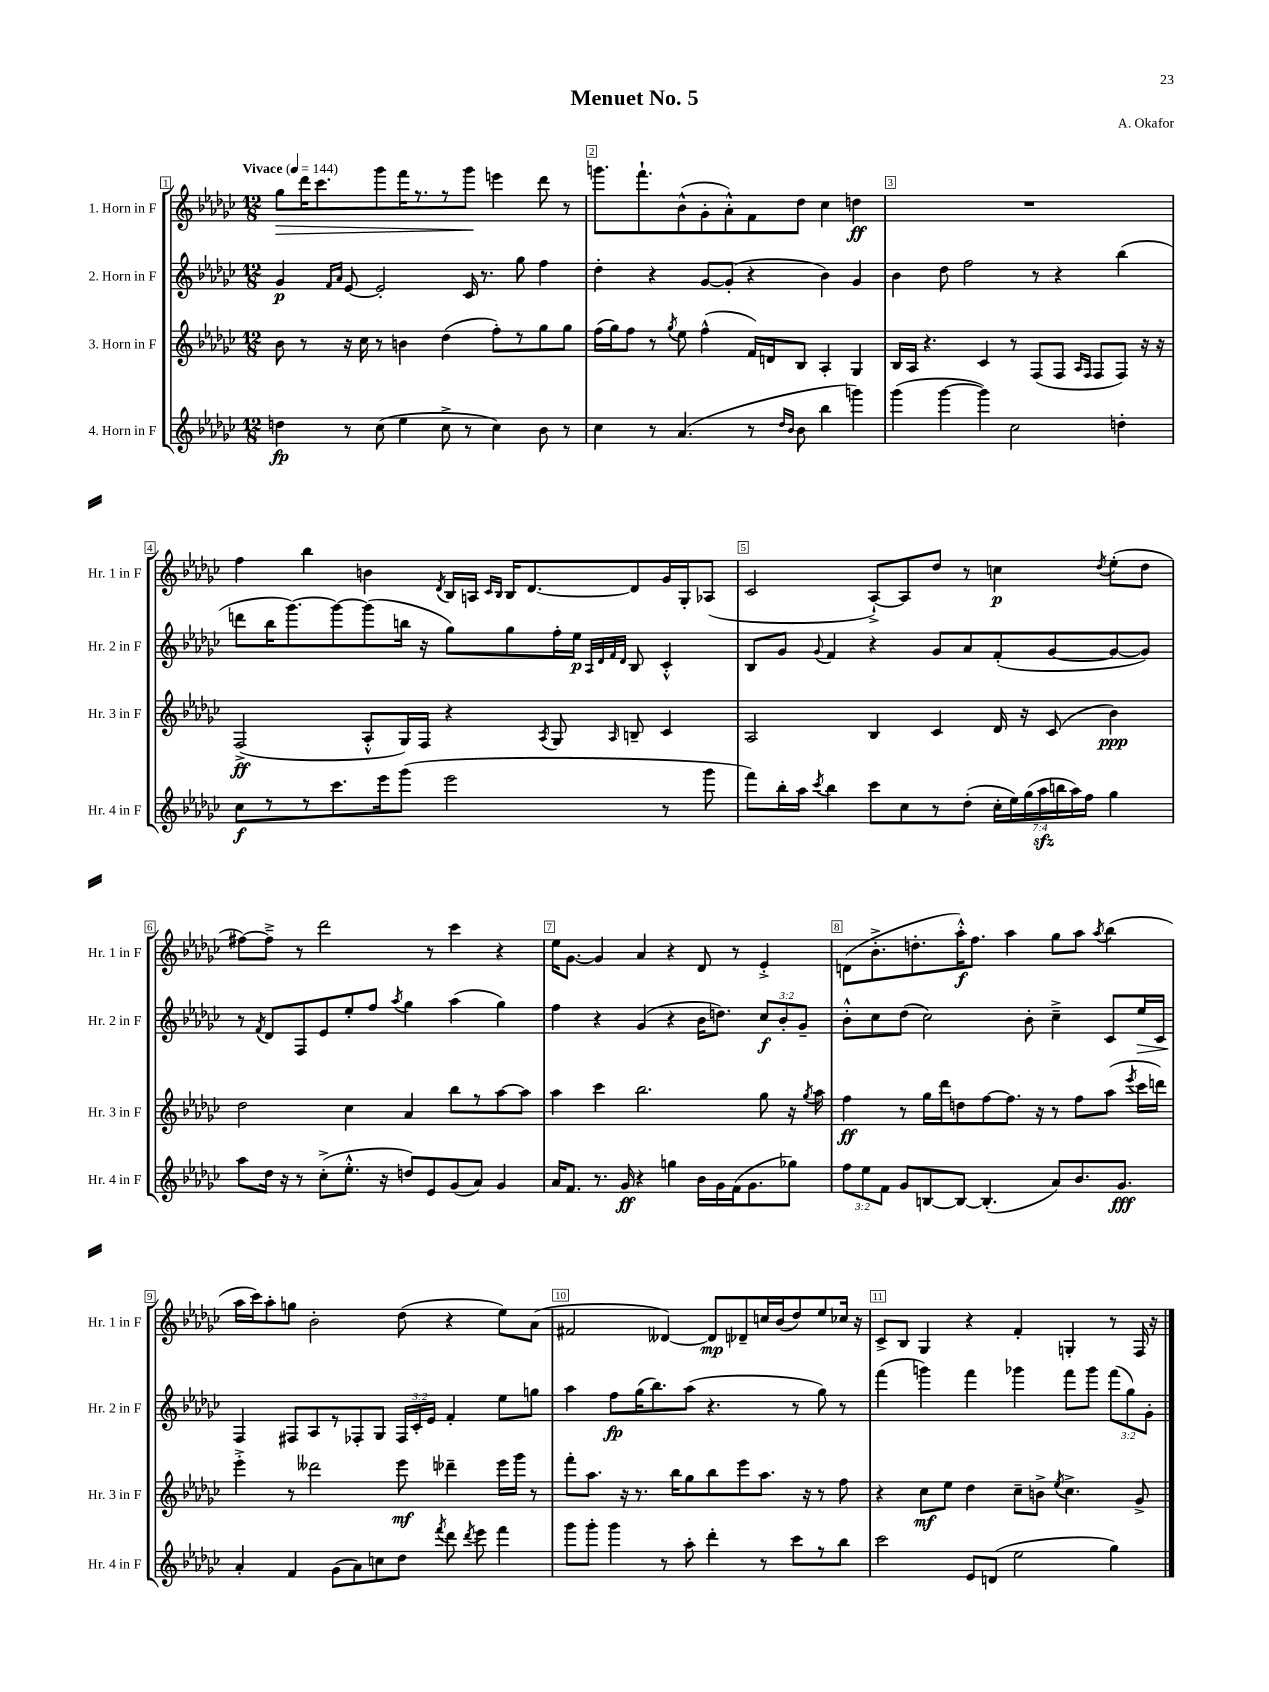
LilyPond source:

\header { title = "Menuet No. 5" composer = "A. Okafor" }
<<
\new StaffGroup <<
\new Staff = "s0" \with { instrumentName = "1. Horn in F" shortInstrumentName = "Hr. 1 in F" } {
    \clef treble \key ges \major \numericTimeSignature \time 12/8 \tempo "Vivace" 4 = 144
    \autoBeamOff ges''8[\> des'''16 ces'''8. ges'''8 f'''16 r8. r8 ges'''8]\! e'''4 des'''8 r8 |
    g'''8.[ f'''8.-! bes'8-^( ges'8-. aes'8-.-^) f'8 des''8] ces''4 d''4\ff |
    R1. |
    f''4 bes''4 b'4 \acciaccatura { des'8 } bes16[ a16] \grace { ces'16[ bes16] } bes16[ des'8.~ des'8 ges'16 ges16-. aes8]( |
    ces'2 aes8[~-!->) aes8 des''8] r8 c''4\p \acciaccatura { des''8 } ees''8[-.( des''8] |
    fis''8[~) fis''8]---> r8 des'''2 r8 ces'''4 r4 |
    ees''16[ ges'8.]~ ges'4 aes'4 r4 des'8 r8 ees'4-.-> |
    d'8[( bes'8.-.-> d''8.-. aes''16-.-^\f) f''8.] aes''4 ges''8[ aes''8] \acciaccatura { aes''8 } bes''4( |
    aes''16[ ces'''16) aes''8-. g''8] bes'2-. des''8( r4 ees''8[) aes'8]( |
    fis'2 deses'4~) deses'8[\mp des'8-- c''16 bes'16( des''8) ees''8 ces''16] r16 |
    ces'8[-> bes8] ges4 r4 f'4-. g4-. r8 f16 r16 \bar "|." |
}
\new Staff = "s1" \with { instrumentName = "2. Horn in F" shortInstrumentName = "Hr. 2 in F" } {
    \clef treble \key ges \major \numericTimeSignature \time 12/8 \override Staff.TupletNumber.text = #tuplet-number::calc-fraction-text
    \autoBeamOff ges'4\p \grace { f'16[ aes'16] } ees'8~ ees'2-. ces'16 r8. ges''8 f''4 |
    des''4-. r4 ges'8[~ ges'8]-.( r4 bes'4) ges'4 |
    bes'4 des''8 f''2 r8 r4 bes''4( |
    d'''8[ bes''16 ges'''8.~) ges'''8~ ges'''8( b''16] r16 ges''8[) ges''8 f''16-. ees''16]\p \grace { aes32[ des'32 f'32 des'32] } bes8 ces'4-.-^ |
    bes8[ ges'8] \appoggiatura { ges'8 } f'4 r4 ges'8[ aes'8 f'8-.( ges'8~ ges'8~ ges'8]) |
    r8 \acciaccatura { f'8 } des'8[ f8 ees'8 ees''8-. f''8] \acciaccatura { aes''8 } ges''4 aes''4( ges''4) |
    f''4 r4 ges'4( r4 bes'16[ d''8.]) \tuplet 3/2 { ces''8[\f bes'8-. ges'8]-- } |
    bes'8[-.-^ ces''8 des''8]( ces''2) bes'8-. ces''4---> ces'8[ ees''16\> ces'16] |
    f4\! fis8[ aes8 r8 fes8-. ges8] \tuplet 3/2 { fes16[ ces'16-. ees'16] } f'4-. ees''8[ g''8] |
    aes''4 f''8[\fp ges''16( bes''8.) aes''8]( r4. r8 ges''8) r8 |
    f'''4( g'''4) f'''4 ges'''4 f'''8[ ges'''8] \tuplet 3/2 { f'''8[( ges''8) ges'8]-. } \bar "|." |
}
\new Staff = "s2" \with { instrumentName = "3. Horn in F" shortInstrumentName = "Hr. 3 in F" } {
    \clef treble \key ges \major \numericTimeSignature \time 12/8
    \autoBeamOff bes'8 r8 r16 ces''16 r8 b'4 des''4( f''8[-.) r8 ges''8 ges''8] |
    f''16[( ges''16) f''8] r8 \acciaccatura { ges''8 } ees''8 f''4-^( f'16[) d'16 bes8] aes4-. ges4 |
    bes16[ aes16] r4. ces'4 r8 f8[( f8] \grace { aes16[ f16] } f8[ f8]) r16 r16 |
    f2->\ff( aes8[-.-^ ges16) f16] r4 \acciaccatura { aes8 } ges8 \grace { aes16 } b8-- ces'4 |
    aes2 bes4 ces'4 des'16 r16 ces'8( bes'4\ppp) |
    des''2 ces''4 aes'4 bes''8[ r8 aes''8~ aes''8] |
    aes''4 ces'''4 bes''2. ges''8 r16 \acciaccatura { ges''8 } aes''16 |
    f''4\ff r8 ges''16[ des'''16 d''8 f''8~ f''8.] r16 r8 f''8[ aes''8]( \acciaccatura { ees'''8 } ces'''16[ d'''16]) |
    ees'''4-.-> r8 deses'''2 ees'''8\mf des'''4-- ees'''16[ ges'''16] r8 |
    f'''8[-. aes''8.] r16 r8. bes''16[ ges''8 bes''8 ees'''8 aes''8.] r16 r8 f''8 |
    r4 ces''8[\mf ees''8] des''4 ces''8[-- b'8]-> \acciaccatura { ees''8 } ces''4.-> ges'8-> \bar "|." |
}
\new Staff = "s3" \with { instrumentName = "4. Horn in F" shortInstrumentName = "Hr. 4 in F" } {
    \clef treble \key ges \major \numericTimeSignature \time 12/8 \override Staff.TupletNumber.text = #tuplet-number::calc-fraction-text
    \autoBeamOff d''4\fp r8 ces''8( ees''4 ces''8-> r8 ces''4) bes'8 r8 |
    ces''4 r8 aes'4.( r8 \grace { des''16[ bes'16] } bes'8 bes''4 g'''4) |
    ges'''4( ges'''4~ ges'''4) ces''2 d''4-. |
    ces''8[\f r8 r8 ces'''8. ees'''16 ges'''8]( ees'''2 r8 ges'''8 |
    f'''8[) bes''16-. aes''16] \acciaccatura { ces'''8 } bes''4 ces'''8[ ces''8 r8 des''8]-.( \tuplet 7/4 { ces''16[-. ees''16) ges''16( aes''16\sfz b''16 aes''16) f''16] } ges''4 |
    aes''8[ des''16] r16 r8 ces''8[-.->( ees''8.]-.-^ r16 d''8[) ees'8 ges'8( aes'8]) ges'4 |
    aes'16[ f'8.] r8. ges'16\ff r4 g''4 bes'16[ ges'16 f'16( ges'8. ges''8]) |
    \tuplet 3/2 { f''8[ ees''8 f'8] } ges'8[ b8~ b8]~ b4.-.( aes'8[) bes'8. ges'8.]\fff |
    aes'4-. f'4 ges'8[( aes'8) c''8 des''8] \acciaccatura { f'''8 } des'''8 \acciaccatura { des'''8 } ees'''8 f'''4 |
    ges'''8[ ges'''8]-. ges'''4 r8 aes''8-. des'''4-. r8 ces'''8[ r8 bes''8] |
    ces'''2 ees'8[ d'8]( ees''2 ges''4) \bar "|." |
}
>>
>>
\layout { \context { \Score \override BarNumber.break-visibility = ##(#f #t #t) barNumberVisibility = #all-bar-numbers-visible \override BarNumber.stencil = #(make-stencil-boxer 0.1 0.3 ly:text-interface::print) } }
